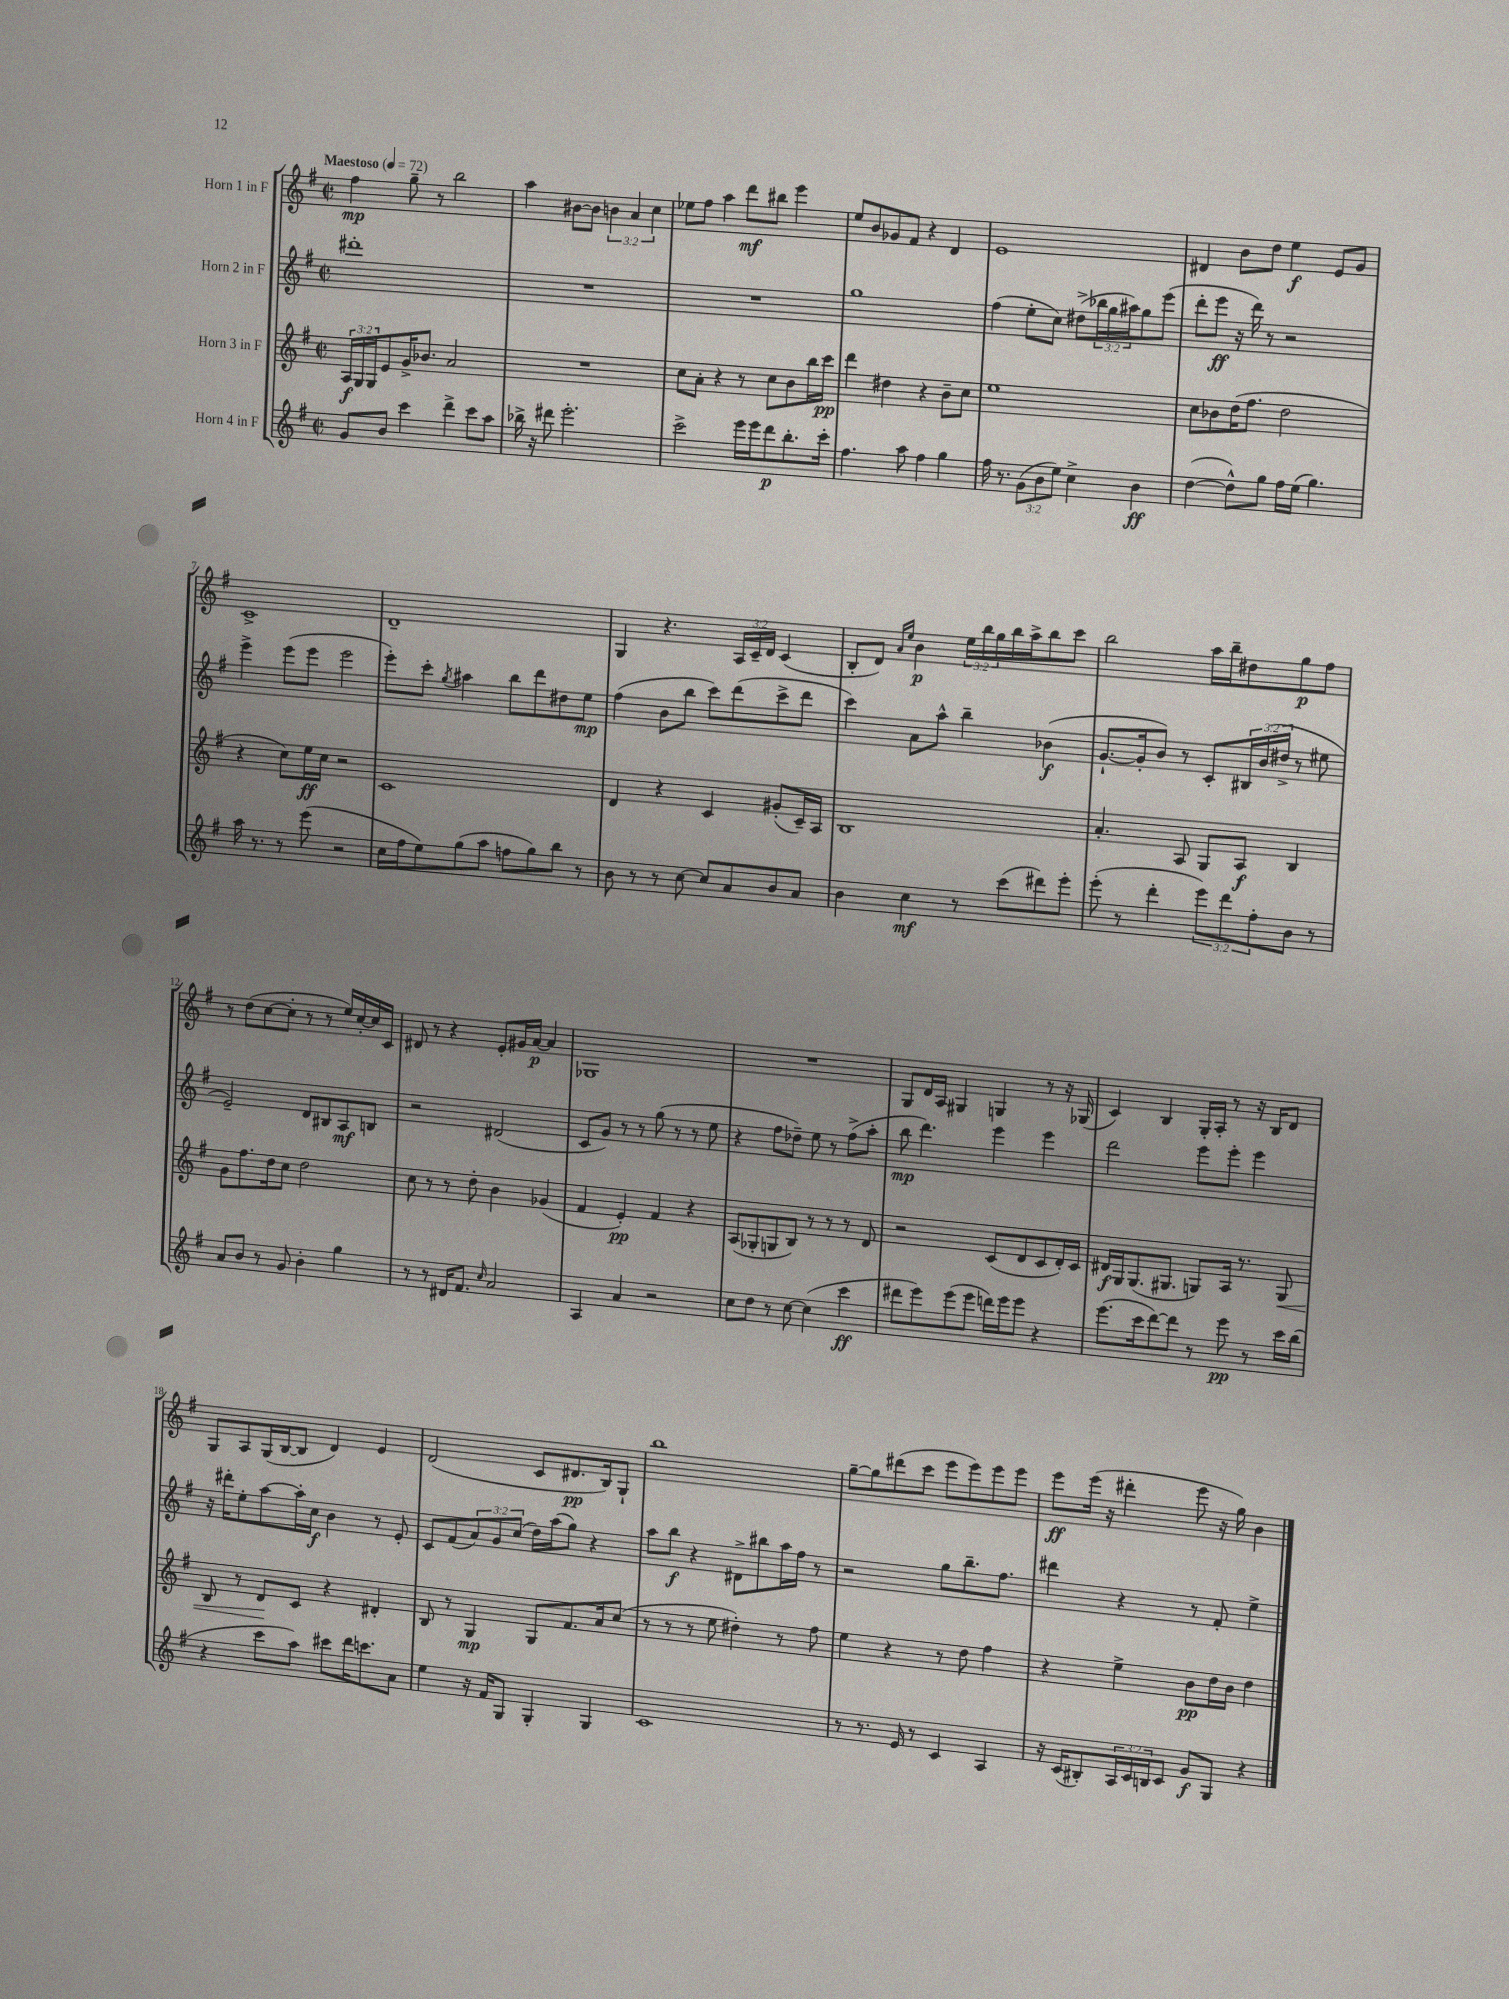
<<
\new StaffGroup <<
\new Staff = "s0" \with { instrumentName = "Horn 1 in F" } {
    \clef treble \key g \major \defaultTimeSignature \time 2/2 \override Staff.TupletNumber.text = #tuplet-number::calc-fraction-text \tempo "Maestoso" 4 = 72
    fis''4\mp g''8-- r8 b''2 |
    a''4 bis'8~ bis'8 \tuplet 3/2 { b'4 a'4 c''4 } |
    ees''8 fis''8 a''4 d'''8\mf bis''8 e'''4 |
    e''8 b'8 ges'8 fis'8 r4 d'4 |
    e'1 |
    dis'4 b'8 d''8 e''4\f e'8 g'8 |
    c'1-> |
    d'1-- |
    g4 r4. \tuplet 3/2 { a16 c'16-- d'16 } c'4( |
    b8-. d'8) \grace { a'16 e''16 } b'4\p \tuplet 3/2 { e''16 b''16 g''16 } b''16 a''16-> b''8 c'''8 |
    b''2 a''16 b''16-- dis''8 g''8\p fis''8 |
    r8 d''8( c''8~ c''8-. r8 r8 e''16) c''16~-. c''16 c'16 |
    dis'8 r8 r4 e'8-. gis'16 a'16~\p a'4 |
    ges1 |
    R1 |
    g8 d'16 a16 gis4 g4 r8 r16 ges16( |
    c'4) b4 g16-. a16-. r8 r16 b16 d'8 |
    g8 a8 g16( b16~ b8 d'4) e'4 |
    d'2( c'8 dis'8.\pp b16) g8-! |
    b''1 |
    g''8~-- g''8 dis'''8( c'''8 e'''8 e'''8) e'''8 e'''8 |
    e'''8\ff e'''16( r16 dis'''4-. e'''8 r16 g''16) b'4 \bar "|." |
}
\new Staff = "s1" \with { instrumentName = "Horn 2 in F" } {
    \clef treble \key g \major \defaultTimeSignature \time 2/2 \override Staff.TupletNumber.text = #tuplet-number::calc-fraction-text
    dis'''1-. |
    R1 |
    R1 |
    g''1 |
    fis''4( e''8-. c''8) dis''8->( \tuplet 3/2 { bes''16 g''16 ais''16) } g''8 e'''8( |
    d'''8-. e'''8\ff r16 d'''16) r8 r2 |
    e'''4-> e'''8( e'''8 e'''2 |
    e'''8-.) c'''8-. \acciaccatura { g''8 } ais''4 b''8 d'''8 dis''8 e''8\mp |
    fis''4( b'8 b''8 c'''8) d'''8( c'''8-> d'''8 |
    c'''4) a'8 a''8-^ b''4-- bes'4\f( |
    g'8.~-! g'16-. b'8) r8 c'8-. \tuplet 3/2 { bis16 b'16( dis''16-> } r8 eis''8 |
    e'2--) d'8 bis8 a8\mf b8 |
    r2 dis'2( |
    c'8 g'8) r8 r8 g''8( r8 r8 e''8 |
    r4 fis''8 des''8--) e''8 r8 fis''8->( a''8-. |
    b''8\mp d'''4.) e'''4 e'''4 |
    d'''2 e'''8 e'''8-. e'''4 |
    r16 dis'''16-. e''8-. a''8~ a''16-. c''16\f b'4 r8 e'8-. |
    c'8 fis'8( \tuplet 3/2 { a'8) g'8 c''8( } d''16) a''16( g''8) r4 |
    a''8 b''8\f r4 dis'8-> bis''8 a''16 fis''16 r8 |
    r2 g''8 b''8.-- fis''8. |
    dis'''4 r4 r8 fis'8-. e''4-> \bar "|." |
}
\new Staff = "s2" \with { instrumentName = "Horn 3 in F" } {
    \clef treble \key g \major \defaultTimeSignature \time 2/2 \override Staff.TupletNumber.text = #tuplet-number::calc-fraction-text
    \tuplet 3/2 { a16\f g16 g16 } e'8 g'16-> bes'8. a'2 |
    R1 |
    c''8 a'8-. r4 r8 c''8 b'8 b''16 c'''16\pp |
    d'''4 dis''4 r4 b'8-- c''8 |
    e''1 |
    c''8 bes'8 d''16( fis''8. d''2 |
    r4 c''8) e''16\ff c''16 r2 |
    c'1 |
    d'4 r4 c'4 gis'8-.( c'16--) a16 |
    b1 |
    a'4.-. a8 g8 a8\f b4 |
    g'8 fis''8. d''16 c''8 d''2 |
    c''8 r8 r8 d''8-. b'4 ges'4( |
    fis'4 e'4-.\pp) fis'4 r4 |
    a8( ges8-. g8 b8) r8 r8 r8 d'8 |
    r2 c'8( d'8 c'8 d'16-.) c'16 |
    dis'16\f g16 g8.( gis8. g8) a16 r8. g8\< |
    b8 r8 d'8\! c'8 r4 dis'4-. |
    b8 r8 g4\mp g8 fis'8. a'16 c''8( |
    r8 r8 r8 e''8 dis''4-.) r8 fis''8 |
    e''4 r4 r8 d''8 fis''4 |
    r4 e''4-> b'8\pp d''16 b'16 d''4 \bar "|." |
}
\new Staff = "s3" \with { instrumentName = "Horn 4 in F" } {
    \clef treble \key g \major \defaultTimeSignature \time 2/2 \override Staff.TupletNumber.text = #tuplet-number::calc-fraction-text
    g'8 b'8 c'''4 d'''4-> c'''8 a''8 |
    bes''16-> r16 dis'''8 e'''2.-. |
    c'''2-> e'''16 e'''16 d'''8\p b''8.-. c'''16-. |
    fis''4. a''8 fis''4 g''4 |
    fis''16 r8. \tuplet 3/2 { g'8( b'8 e''8) } c''4-> b'4\ff |
    d''4~( d''8-^) g''8 fis''16 e''16( g''4.) |
    a''16 r8. r8 e'''8( r2 |
    c''16 fis''16 e''8) g''8( a''8 f''8 g''8) b''8 r8 |
    b'8 r8 r8 c''8~ c''8 a'8 b'8 a'8 |
    b'4 c''4\mf r8 c'''8( dis'''8) e'''8-. |
    e'''8-.( r8 d'''4-. \tuplet 3/2 { e'''8) d'''8 fis''8-. } b'8 r8 |
    a'8 b'8 r8 g'8 b'4-. g''4 |
    r8 r8 dis'16 fis'8. \grace { c''16 } a'2 |
    a4 a'4 r2 |
    c''8 d''8 r8 c''8~ c''4( c'''4\ff |
    dis'''8 e'''8) e'''8( e'''8 d'''16) e'''16 e'''8 r4 |
    e'''8.( c'''16 d'''8~) d'''8 r8 e'''8\pp r8 c'''16 b''16( |
    r4 c'''8 a''8) cis'''8 d'''16 c'''8. a'8 |
    e''4 r16 fis'16 g8 g4-. g4 |
    c'1 |
    r8 r8. e'16 r8 c'4 a4 |
    r16 c'16( bis8-.) \tuplet 3/2 { a16 c'16 b16 } c'8 g'8\f g8 r4 \bar "|." |
}
>>
>>
